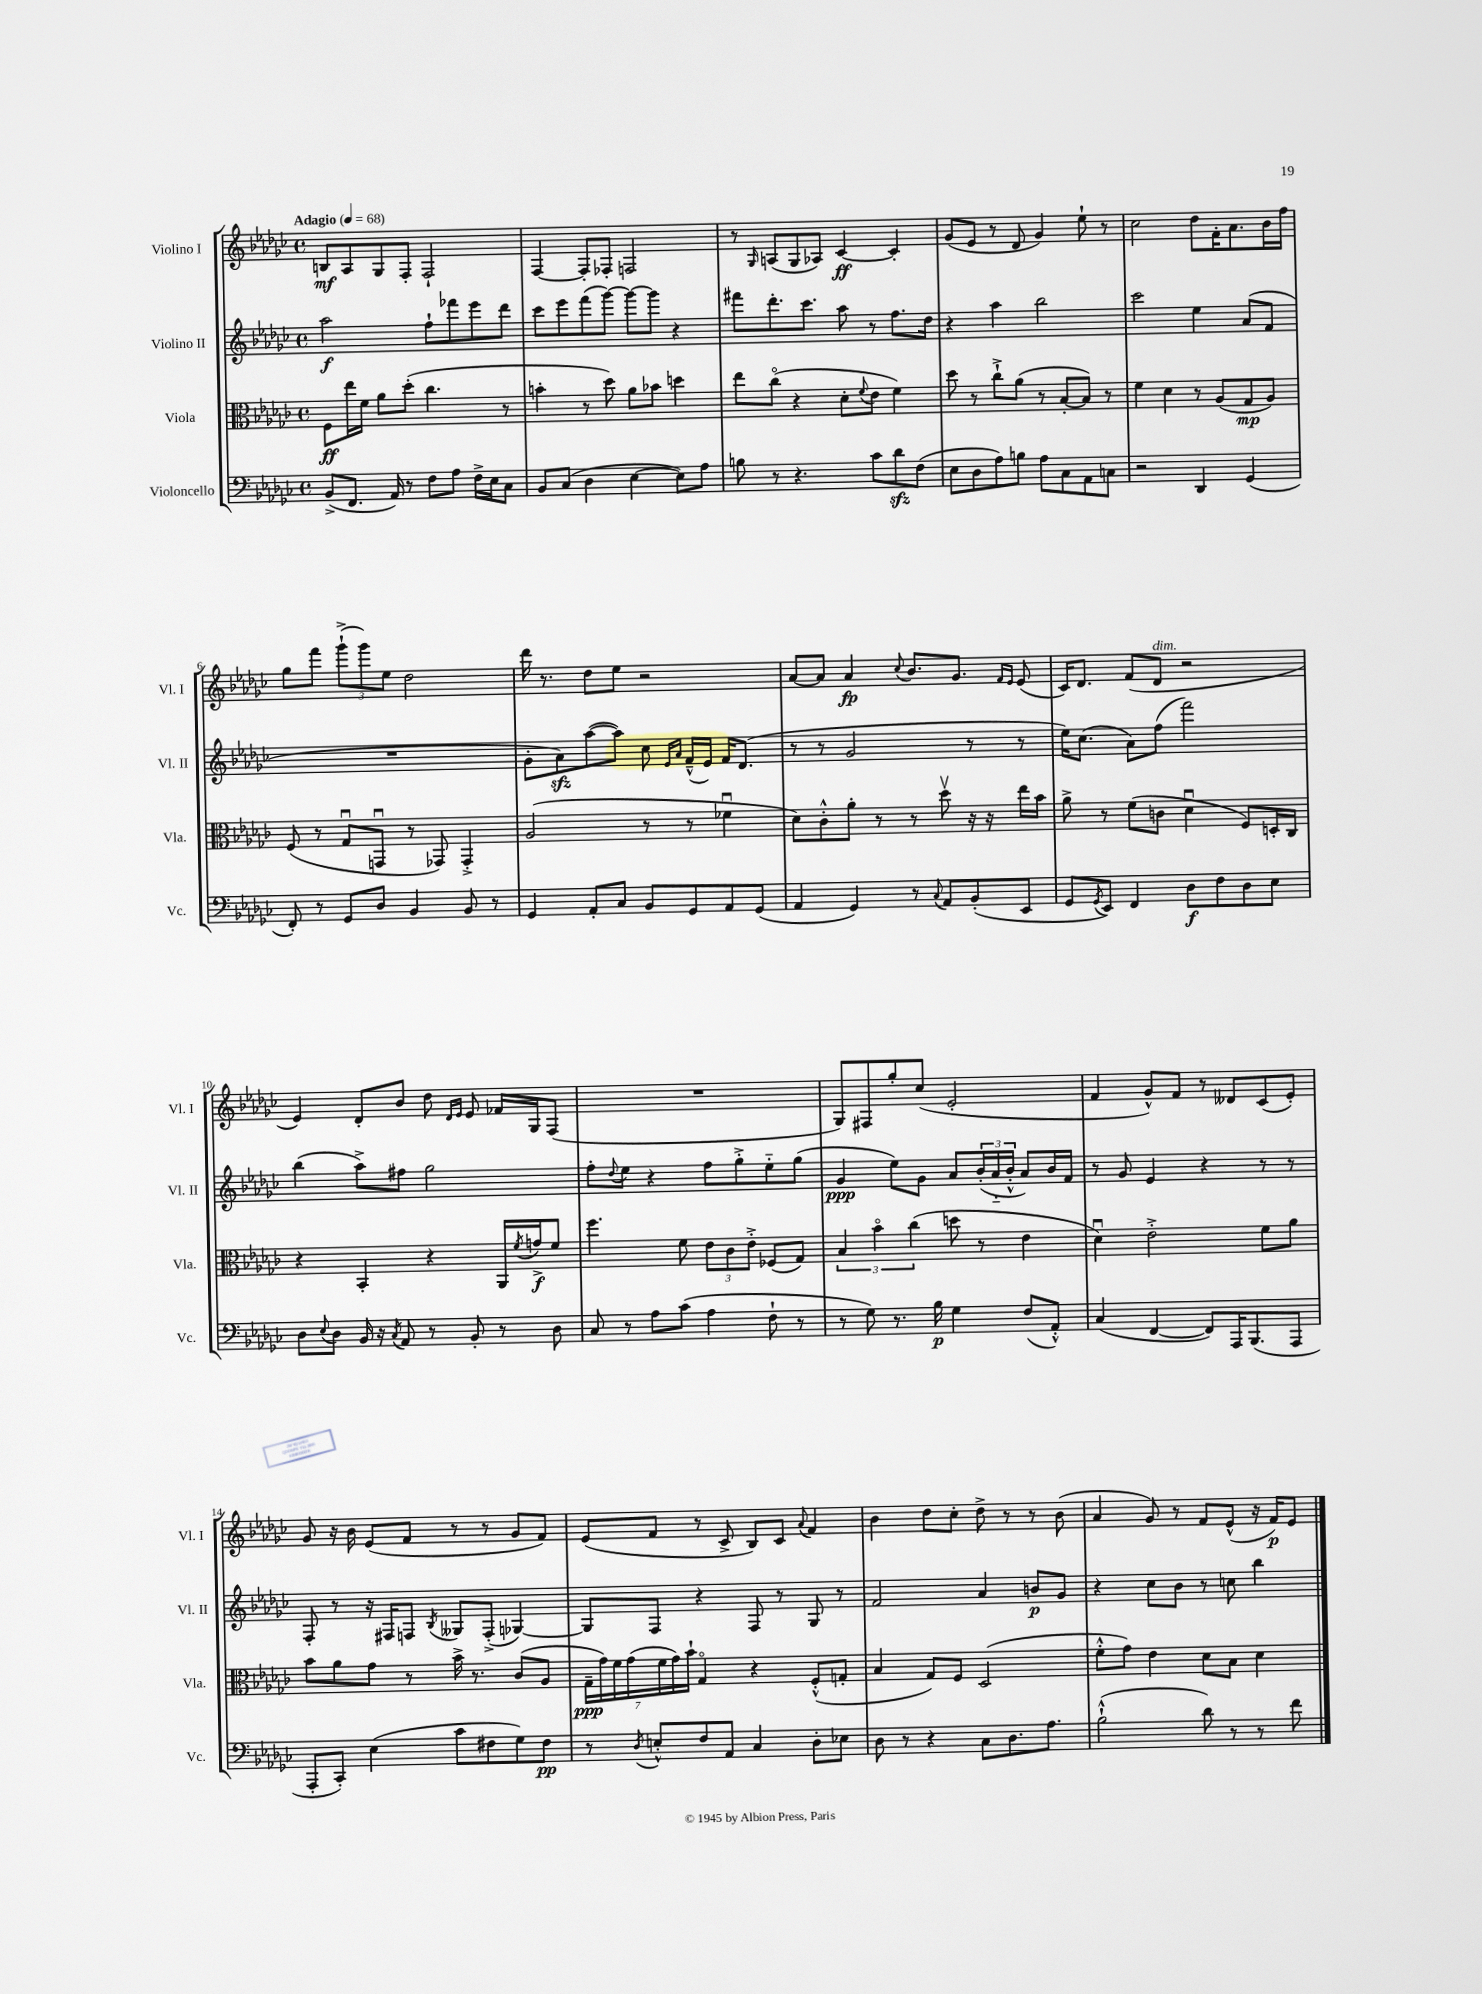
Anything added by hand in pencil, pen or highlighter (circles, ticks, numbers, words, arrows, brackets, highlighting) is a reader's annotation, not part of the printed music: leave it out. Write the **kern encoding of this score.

**kern	**kern	**kern	**kern
*staff4	*staff3	*staff2	*staff1
*clefF4	*clefC3	*clefG2	*clefG2
*k[b-e-a-d-g-c-]	*k[b-e-a-d-g-c-]	*k[b-e-a-d-g-c-]	*k[b-e-a-d-g-c-]
*M4/4	*M4/4	*M4/4	*M4/4
*met(c)	*met(c)	*met(c)	*met(c)
*MM68	*MM68	*MM68	*MM68
(8BB-^/L	8F\L	2aa-\	8B/L
8.FF/J	16ee-\L	.	8A-/
.	16f\JJ	.	.
.	8a-\L	.	8G-/
16AA-/)	.	.	.
8r	(8dd-'\J	.	8F'/J
8F\L	4.cc-\	8ff`\L	2F`/
8A-\J	.	8fff-\	.
16F^\LL	.	8eee-\	.
16E-\J	.	.	.
8C-\J	8r	8ddd-\J	.
=	=	=	=
8BB-/L	4b'\	8ccc-\L	[4F/
(8C-/J	.	8eee-\	.
4D-\	8r	(8fff\	8F'/]L
.	8dd-\)	[8ggg-\J)	8F-'/J
[4E-\	8a-\L	8ggg-\_L	2F/
.	8b-\J	8ggg-\]J	.
8E-\]L)	4dd\	4r	.
8A-\J	.	.	.
=	=	=	=
8B\	8ee-\L	8fff#\L	8r
.	.	.	16qqG-/
8r	(8cc-o\J	8.ddd-'\	(8A/L
4.r	4r	.	8G-/
.	.	8.ccc-\J	.
.	.	.	8A-/J)
.	8d-'\L	8aa-\	[4c-/
.	8qqf/	.	.
8c-\L	8e-\J	8r	.
8d-\	4f\)	8.ff\L	4c-'/]
(8F\J	.	.	.
.	.	16dd-\Jk	.
=	=	=	=
8E-\L	8dd-\	4r	(8g-/L
8D-\	8r	.	8e-/J
8A-\)	8cc-`^\L	4aa-\	8r
8B\J	(8a-\J	.	8d-/
8A-\L	8r	2bb-\	4g-/)
8C-\	[8B-'/L	.	.
8AA-\	8B-/]J)	.	8ee-`\
8C\J	8r	.	8r
=	=	=	=
2r	4f\	2ccc-\	2cc-\
.	4d-\	.	.
4DD-/	8r	4ee-\	8dd-\L
.	(8A-/L	.	16f'\K
.	.	.	8.a-\
(4GG-/	8G-/	(8a-/L	.
.	8A-/J)	8f/J	16b-\L
.	.	.	16ff\JJ
=	=	=	=
8FF'/)	(8F/	1r	8gg-\L
8r	8r	.	8fff\J
8GG-/L	8G-u/L	.	(12ggg-`^\L
.	.	.	12ggg-\)
8D-/J	8GGu/J	.	.
.	.	.	12ee-\J
4BB-/	8r	.	2dd-\
.	8GG-/)	.	.
8BB-/	4GG-'^/	.	.
8r	.	.	.
=	=	=	=
4GG-/	(2A-/	8g-'\L	16ddd-\
.	.	.	8.r
.	.	8a-\)	.
8AA-'/L	.	([8aa-\	8dd-\L
8C-/J	.	8aa-\]J)	8ee-\J
8BB-/L	8r	8cc-\	2r
.	.	16qqe-/LL	.
.	.	16qqa-/JJ	.
8GG-/	8r	(16f~^^/LL	.
.	.	16e-/JJ)	.
8AA-/	4f-u\	16f/LK	.
.	.	(8.d-/J	.
(8GG-/J	.	.	.
=	=	=	=
4AA-/	8d-\L)	8r	[8a-/L
.	8c-'^^\	8r	8a-/]J
4GG-/)	8a-'\J	2g-/	4a-/
.	8r	.	.
.	.	.	8qqcc-/
8r	8r	.	8.b-/L
8qqC-/	.	.	.
8AA-/L	8dd-v\	.	.
.	.	.	8.g-/J
(8BB-'/	16r	8r	.
.	16r	.	.
.	.	.	16qqf/LL
.	.	.	16qqe-/JJ
8EE-/J	16ee-\LL	8r	(8e-/
.	16b-\JJ	.	.
=	=	=	=
8GG-/L	8a-^\	16ee-\LK)	16c-/LK)
.	.	(8.cc-\J	8.d-/J
8qGG-/	.	.	.
8EE-/J)	8r	.	.
4FF/	(8f\L	8a-\L)	(8f/L
.	8c\J	(8ff\J	8d-/J
8D-\L	4d-u\	2fff\)	2r
8F\	.	.	.
8D-\	8F/L)	.	.
8E-\J	16D'/L	.	.
.	16C-/JJ	.	.
=	=	=	=
8D-\L	4r	(4bb-\	4e-/)
8qqE-/	.	.	.
8D-\J	.	.	.
16BB-/	4BB-'/	8aa-^\L)	8d-'/L
16r	.	.	.
8qC-/	.	.	.
8AA-/	.	8ff#\J	8b-/J
8r	4r	2gg-\	8dd-\
.	.	.	16qqd-/LL
.	.	.	16qqe-/JJ
8BB-'/	.	.	8e-/
8r	16AA-/LL	.	16f-/LL
.	8qf/	.	.
.	16g^/J	.	16G-/J
8D-\	8f/J	.	(8F/J
=	=	=	=
8C-/	4.ff\	8ff'\L	1r
.	.	8qqdd-/	.
8r	.	8ee-\J	.
8A-\L	.	4r	.
(8c-\J	8f\	.	.
4A-\	12e-\L	8ff\L	.
.	12c-\	.	.
.	.	8gg-'^\	.
.	12e-'^\J	.	.
8F`\	(8F-/L	8ee-'~\	.
8r	8G-/J)	(8gg-\J	.
=	=	=	=
8r	6B-/	4g-/	8G-/L)
8G-\)	.	.	8F#/
.	6b-o\	.	.
8.r	.	8ee-\L)	8gg-'/
.	(6cc-\	.	.
.	.	8g-\J	(8cc-/J
16B-\	.	.	.
4G-\	8dd\	8a-/L	2e-'/
.	8r	(24b-'/L	.
.	.	24a-'~/	.
.	.	24b-'^^/JJ	.
(8F/L	4e-\	8a-/L)	.
8AA-'^^/J)	.	16b-/L	.
.	.	16f/JJ	.
=	=	=	=
(4C-/	4d-u\)	8r	4f/
.	.	8g-/	.
[4FF/	2e-'^\	4e-/	8g-^^/L)
.	.	.	8f/J
8FF/]L)	.	4r	8r
16AAA-/K	.	.	8d--/L
(8.BBB-/	.	.	.
.	8f\L	8r	(8c-/
8AAA-/J	8a-\J	8r	8e-'/J)
=	=	=	=
8AAA-'/L	8b-\L	8F'/	8g-/
8CC-'/J)	8a-\	8r	16r
.	.	.	16b-\
(4E-\	8g-\J	16r	(8e-/L
.	.	16F#/LK	.
.	8r	8F/J	8f/J
.	.	8qB-/	.
8c-\L	16b-^\	8G--/L	8r
.	8.r	.	.
8F#\	.	(8F'^/J	8r
8G-\)	(8c-/L	[4G-/)	8g-/L
8F#\J	8A-/J	.	8f/J)
=	=	=	=
8r	28G-~\LL	8G-/]L	(8e-/L
.	28g-\)	.	.
.	28f\	.	.
.	(28g-\	.	.
8qD-/	.	.	.
8E'^^/L	.	8F/J	8f/J
.	28f\	.	.
.	28g-\)	.	.
.	28b-`\JJ	.	.
8F/	4G-o/	4r	8r
8AA-/J	.	.	8c-^/
4C-/	4r	8F/	8B-/L)
.	.	8r	8c-/J
.	.	.	8qqa-/
8D-'\L	(8F'^^/L	8G-/	4f/
8E-\J	8G'/J	8r	.
=	=	=	=
8D-\	4B-/	2f/	4b-\
8r	.	.	.
4r	8G-/L)	.	8dd-\L
.	8F/J	.	8cc-'\J
8C-\L	(2D-/	4a-/	8dd-^\
8.D-\	.	.	8r
.	.	8b/L	8r
8.A-\J	.	.	.
.	.	8g-/J	(8b-\
=	=	=	=
(2B-`^^\	8f'^^\L	4r	4a-/
.	8g-\J)	.	.
.	4e-\	8cc-\L	8g-/)
.	.	8b-\J	8r
8d-\)	8d-\L	8r	8f/L
8r	8B-\J	8cc\	(8e-^^/J
8r	4d-\	4bb-\	16r
.	.	.	16f/LK)
8f\	.	.	8e-/J
==	==	==	==
*-	*-	*-	*-
